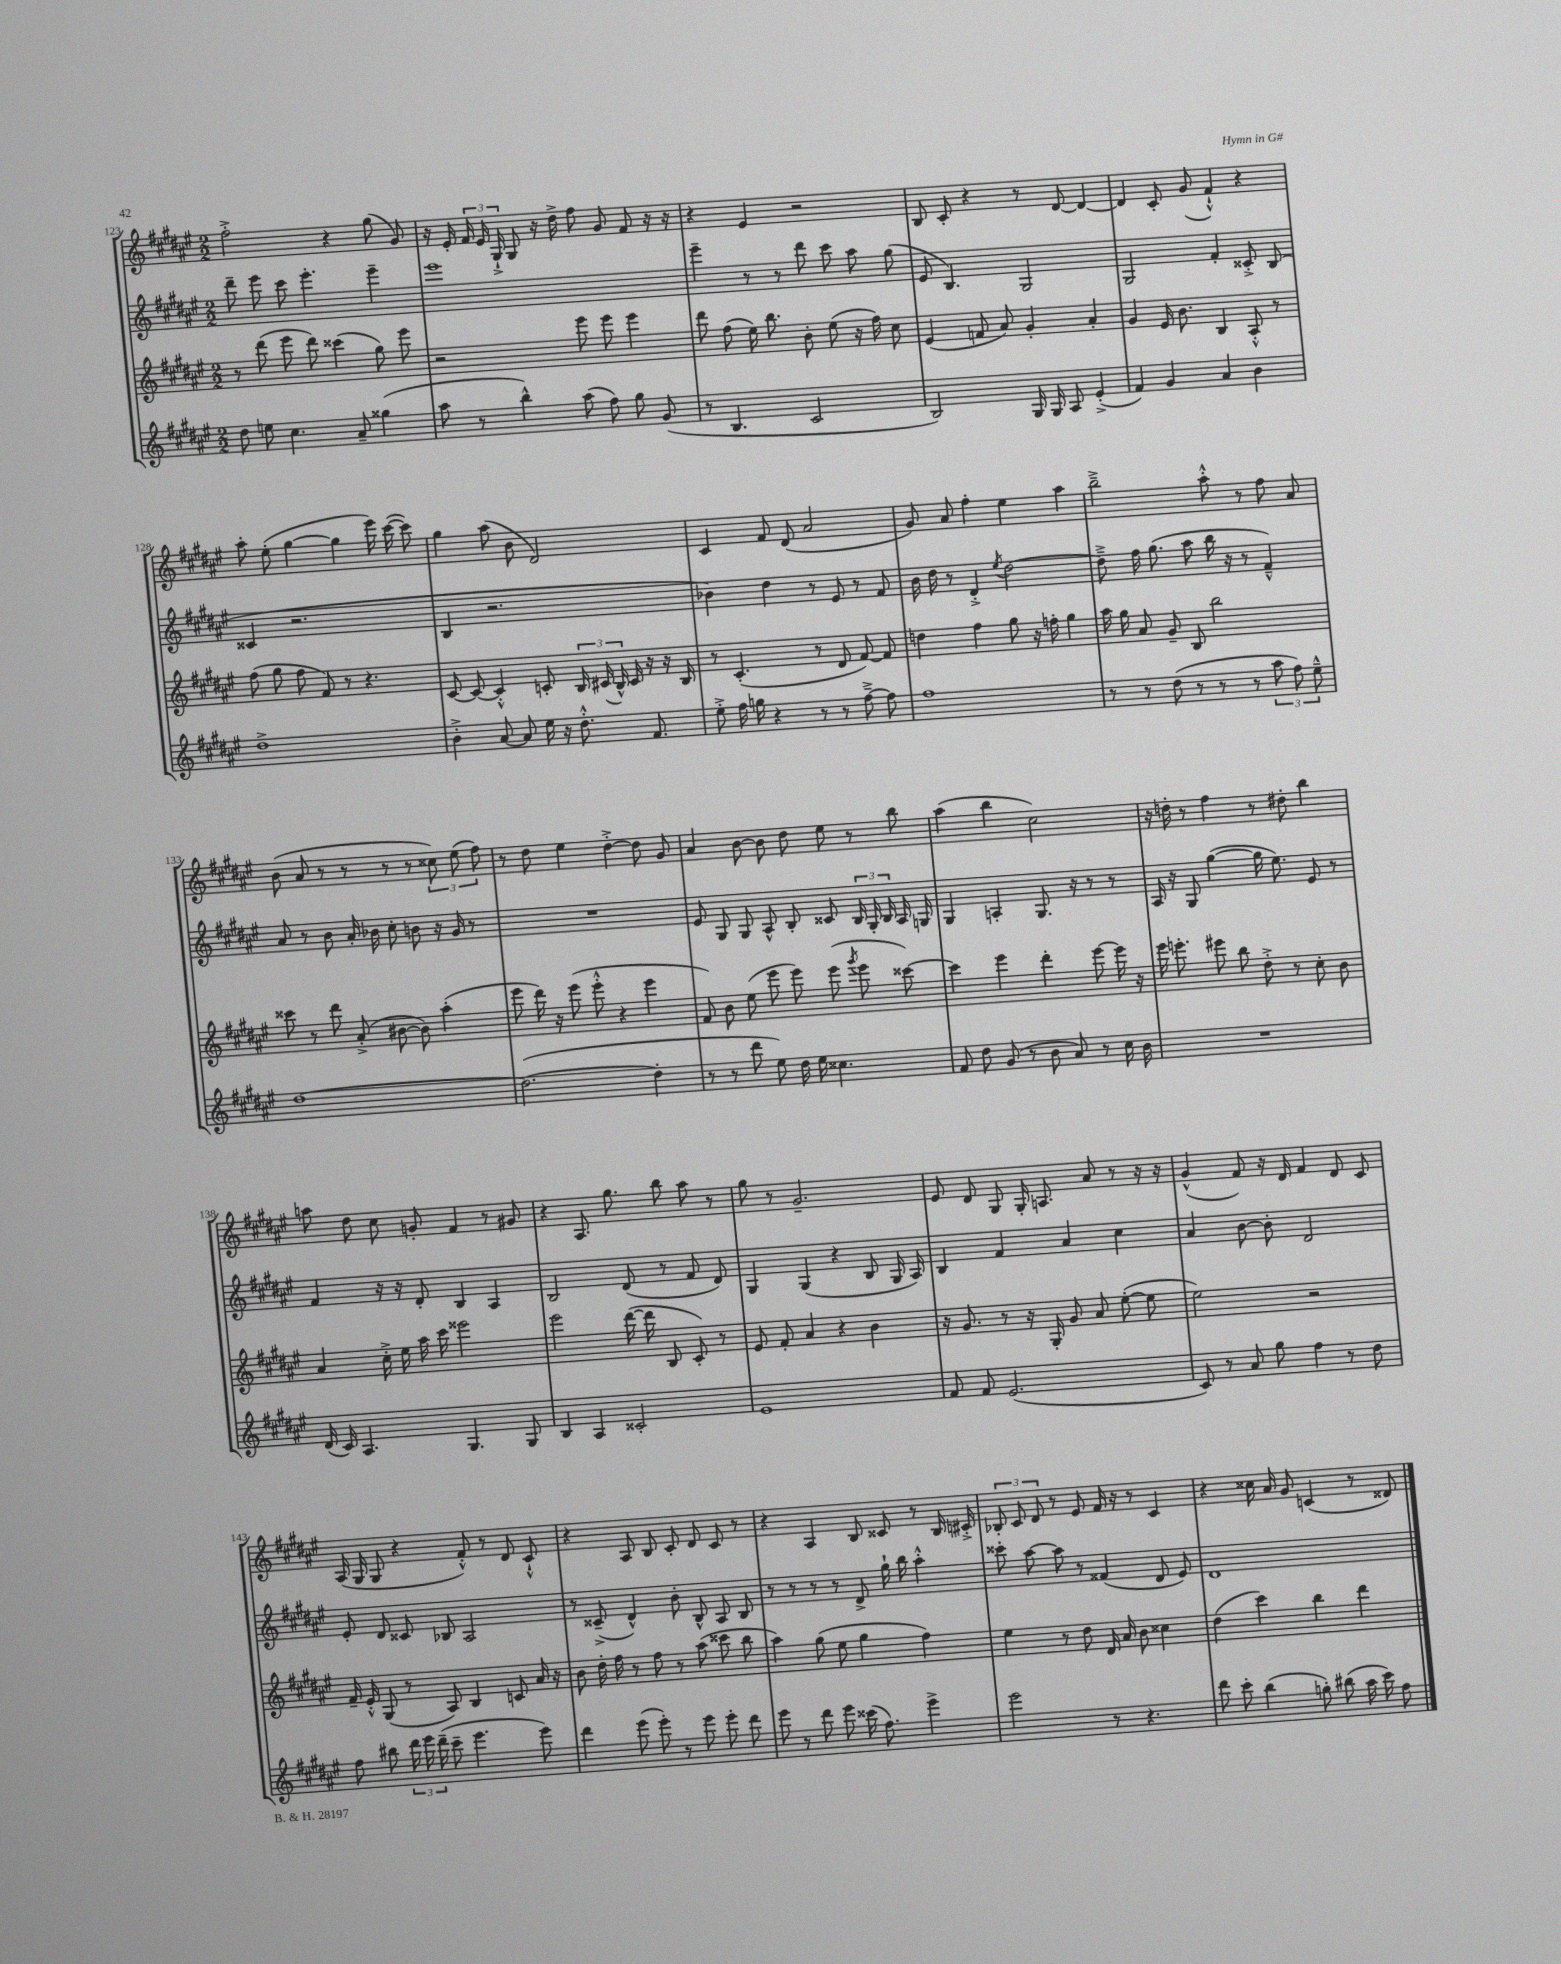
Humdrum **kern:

**kern	**kern	**kern	**kern
*part4	*part3	*part2	*part1
*staff4	*staff3	*staff2	*staff1
*clefG2	*clefG2	*clefG2	*clefG2
*k[f#c#g#d#a#e#]	*k[f#c#g#d#a#e#]	*k[f#c#g#d#a#e#]	*k[f#c#g#d#a#e#]
*M2/2	*M2/2	*M2/2	*M2/2
=123	=123	=123	=123
8dd#\	8r	8ddd#~\	2ff#'^\
8een\	(8ddd#\	8eee#\	.
4.cc#\	8eee#\	8ccc#\	.
.	8ddd#\)	4.eee#'\	.
.	(4ccc##X\	.	4r
8a#~/	.	.	.
(4gg##X\	8gg#\)	4eee#~\	(8gg#\
.	8eee#\	.	8g#/)
=124	=124	=124	=124
8aa#\	2r	1eee#	16r
.	.	.	16e#'/
8r	.	.	24f#/
.	.	.	24e#/
.	.	.	24G#`^/
4bb^^\)	.	.	8G#/
.	.	.	16r
.	.	.	16dd#^\
(8aa#\	8eee#\	.	8ff#\
8ff#\)	8eee#\	.	8g#/
8gg#\	4eee#\	.	8f#/
(8g#/	.	.	16r
.	.	.	16r
=125	=125	=125	=125
8r	8ddd#\	4eee#~\	4r
4.B/	(8ff#\	.	.
.	16ee#\)	8r	4e#/
.	8.bb\	.	.
.	.	8r	.
2c#/	8b'\	8ddd#\	2r
.	(8ee#\	8ccc#\	.
.	16r	8aa#\	.
.	16ff#\)	.	.
.	8cc#\	(8gg#\	.
=126	=126	=126	=126
2B/)	(4e#/	8e#/	8B/
.	.	4.B/)	8c#'/
.	8fn/	.	4r
.	8a#/)	.	.
16G#/	4g#'/	2G#/	8r
16G#/	.	.	.
8A#/	.	.	[8d#/
(4e#'^/	4a#'/	.	4d#/_
=127	=127	=127	=127
4f#/)	4g#/	2G#/	4d#/]
4g#/	16e#/	.	8c#'/
.	8.b\	.	.
.	.	.	(8g#/
4a#/	4B/	4f#'/	4f#`^^/)
4b\	8A#'^^/	8c##X'^/	4r
.	8r	(8B/	.
!!LO:LB:g=z
=128	=128	=128	=128
1dd#^	(8ff#\	4c##X/	8aa#'\
.	8gg#\	.	(8ee#'\
.	8ff#\	2.r	[4gg#\
.	8f#/)	.	.
.	8r	.	4gg#\]
.	4.r	.	.
.	.	.	16eee#\)
.	.	.	([16ccc#\
.	.	.	8ccc#\])
=129	=129	=129	=129
4b'^\	[8c#/	4B/	4gg#\
.	8c#/_	.	.
[8a#/	4c#'^^/]	2.r	(8aa#\
8a#/]	.	.	8b\
16ee#\	8cn'/	.	2d#/)
16r	.	.	.
8.dd#'^^\	24B/	.	.
.	(24c#X/	.	.
.	24B^^/)	.	.
.	16c#/	.	.
8.f#/	16r	.	.
.	16r	.	.
.	16B/	.	.
=130	=130	=130	=130
8ee#'^\	8r	4b-X\)	4c#/
16ff#\	(4.c#'/	.	.
16ggn\	.	.	.
4r	.	4dd#\	8f#/
.	.	.	(8d#/
8r	8r	8r	2a#/
8r	8d#/	8e#/	.
[8ff#~^\	[8f#/)	8r	.
8ff#\]	8f#/]	8f#/	.
=131	=131	=131	=131
1ff#	4ddn\	16b\	8g#/)
.	.	16dd#\	.
.	.	8r	8a#/
.	4ff#\	4d#'^/	4ff#'\
.	.	8qee#/	.
.	8gg#\	[2dd#\	4ee#\
.	16r	.	.
.	16ffn'\	.	.
.	4gg#\	.	4aa#\
=132	=132	=132	=132
8r	16aa#\	8dd#~^\]	2bb~^\
.	16gg#\	.	.
8r	8a#/	16ff#\	.
.	.	(8.gg#\	.
(8dd#\	8g#~/	.	.
8r	8B/	8aa#\	.
8r	2bb\	16bb\	8aa#'^^\
.	.	16r	.
8r	.	8r	8r
12aa#\	.	4f#~^^/)	8ff#\
12ff#\)	.	.	.
.	.	.	8a#/
12ee#~^^\	.	.	.
!!LO:LB:g=z
=133	=133	=133	=133
[1dd#	8ccc##X\	8a#/	(8b\
.	8r	8r	8a#/
.	8ddd#\	8b\	8r
.	(8a#'^/	16a#'/	8r
.	.	16b-X\	.
.	[8b#X\	8cc#'\	8r
.	8b#\])	8bn\	8r
.	(4aa#'\	16r	12cc##X\)
.	.	16g#/	.
.	.	.	(12ee#\
.	.	8r	.
.	.	.	12ff#\)
=134	=134	=134	=134
(2.dd#\_	8eee#\	1r	8r
.	16ddd#\)	.	8dd#\
.	16r	.	.
.	(8eee#\	.	4ee#\
.	8eee#'^^\	.	.
.	4r	.	[4dd#'^\
4dd#'\]	4eee#\	.	8dd#\]
.	.	.	8g#/
=135	=135	=135	=135
8r	8f#/)	8e#/	4a#/
8r	8b\	8G#/	.
8ddd#\	(8ee#\	8G#/	[8b\
8ee#\)	8eee#\	8A#^^/	8b\]
16dd#\	8eee#\)	8B'/	8dd#\
16ee#\	.	.	.
4.cc##X\	(8eee#\	8c##X/	8ee#\
.	8qggg#/	.	.
.	8eee#\	24B/	8r
.	.	24G#'/	.
.	.	24B/	.
.	[8ccc##X\)	16A#/	8bb\
.	.	16Gn/	.
=136	=136	=136	=136
8f#/	4ccc##\]	4G#/	(4aa#\
8dd#\	.	.	.
(8g#/	4eee#\	4An'/	4bb\
8r	.	.	.
8b\	4ddd#'\	8.G#/	2cc#\)
8a#/)	.	.	.
.	.	16r	.
8r	[8eee#\	8r	.
16cc#\	16eee#\]	8r	.
16b\	16r	.	.
=137	=137	=137	=137
1r	16eee#\	16A#/	16r
.	8.eeen'\	16r	16ddn'\
.	.	8G#/	8r
.	8eee#X\	([4gg#\	4ff#\
.	8bb\	.	.
.	8dd#'^\	16gg#\]	8r
.	.	8.ee#\)	.
.	8r	.	8dd#X'\
.	8cc#'\	8e#/	4bb\
.	8b\	8r	.
!!LO:LB:g=z
=138	=138	=138	=138
(16d#/	4a#/	4f#/	8aan\
16c#/)	.	.	.
4.A#/	.	.	8dd#\
.	16cc#'^\	16r	8cc#\
.	16ee#\	16r	.
.	16aa#\	8d#'/	8gn'/
.	16ccc#\	.	.
4.G#/	2eee##X\	4B/	4f#/
.	.	4A#/	8r
8G#/	.	.	8g#X/
=139	=139	=139	=139
4B/	2eee#\	2B/	4r
4A#/	.	.	8.A#/
.	.	.	8.gg#\
2c##X'/	([16ddd#\	(8d#/	.
.	16ddd#\]	.	.
.	8B/	8r	8bb\
.	8c#'/)	8f#/	8aa#\
.	8r	8d#/)	8r
=140	=140	=140	=140
1e#	8e#/	4G#/	8gg#\
.	8f#'/	.	8r
.	4a#/	(4G#/	2.g#~/
.	4r	4r	.
.	4b\	8B/	.
.	.	16G#/	.
.	.	16A#/)	.
=141	=141	=141	=141
8f#/	16r	4B/	8e#/
.	8.g#/	.	.
8f#/	.	.	8d#/
(2.e#/	8r	4f#/	8G#/
.	16r	.	16G#'/
.	16G#'/	.	8.An/
.	8g#/	4a#/	.
.	8a#/	.	8a#/
.	([8ee#'\	4cc#\	8r
.	8ee#\]	.	16r
.	.	.	16r
=142	=142	=142	=142
8c#/)	2ee#\)	4a#/	(4g#^^/
8r	.	.	.
8a#/	.	[8b\	8f#/)
8gg#\	.	8b'\]	16r
.	.	.	16d#/
4ff#\	2r	2d#/	4f#/
8r	.	.	8d#/
8dd#\	.	.	8c#/
!!LO:LB:g=z
=143	=143	=143	=143
8ff#\	16f#~/	8e#'/	(16A#/
.	16e#'^^/	.	16G#/
8bb#X\	(8G#/	8d#/	8G#/
24ddd#\	8r	8c##X/	4r
24eee#\	.	.	.
(24ddd#~\	.	.	.
8ccc#~\	8A#/)	8B-X/	.
4.eee#\	4B/	2A#/	8f#'^^/)
.	.	.	8r
.	8cn/	.	8d#/
8eee#\)	16a#/	.	8c#`^^/
.	16r	.	.
=144	=144	=144	=144
4ddd#\	8b\	8r	4r
.	16dd#'\	(8c##X~^/	.
.	16ff#\	.	.
(8eee#\	8r	4d#^^/)	8A#/
8eee#'\)	8ff#\	.	8B/
8r	8r	8b'\	8c#'/
8eee#\	(8aa#\	8B^^/	8d#/
8eee#'\	8ccc##X\	8A#/	8c#/
8ddd#\	8bb\	8B/	8r
=145	=145	=145	=145
8eee#\	4aa#\)	8r	4r
8r	.	8r	.
8ddd#\	(8gg#\	8r	4A#/
8eee#\	8ee#\	8r	.
(16ccc##X\	4gg#\	8d#^/	8B/
8.ff#\)	.	.	.
.	.	16gg#`\	8c##X/
.	.	16bb\	.
4eee#^\	4ff#\)	4aa#'^^\	8r
.	.	.	16B/
.	.	.	16c#X'^/
=146	=146	=146	=146
2eee#\	4ee#\	8ccc##X'\	12B-X'/
.	.	.	12c#/
.	.	[8aa#\	.
.	.	.	12d#/
.	8r	8aa#\]	8r
.	8dd#\	8r	8e#/
8r	16d#/	(4f##X/	16f#/
.	16a#/	.	16r
4.r	8b\	.	8r
.	4cc##X\	8d#/	4c#/
.	.	8e#/)	.
=147	=147	=147	=147
8ddd#\	(4dd#\	1d#	4r
8ccc#'\	.	.	.
(4bb\	4ccc#\)	.	16cc##X\
.	.	.	16a#/
.	.	.	8g#/
8ggn'\)	4bb\	.	(4cn/
(8bb#X\	.	.	.
16aa#\	4ddd#\	.	8r
16ccc#\)	.	.	.
8ff#\	.	.	8d##X/)
==	==	==	==
*-	*-	*-	*-
